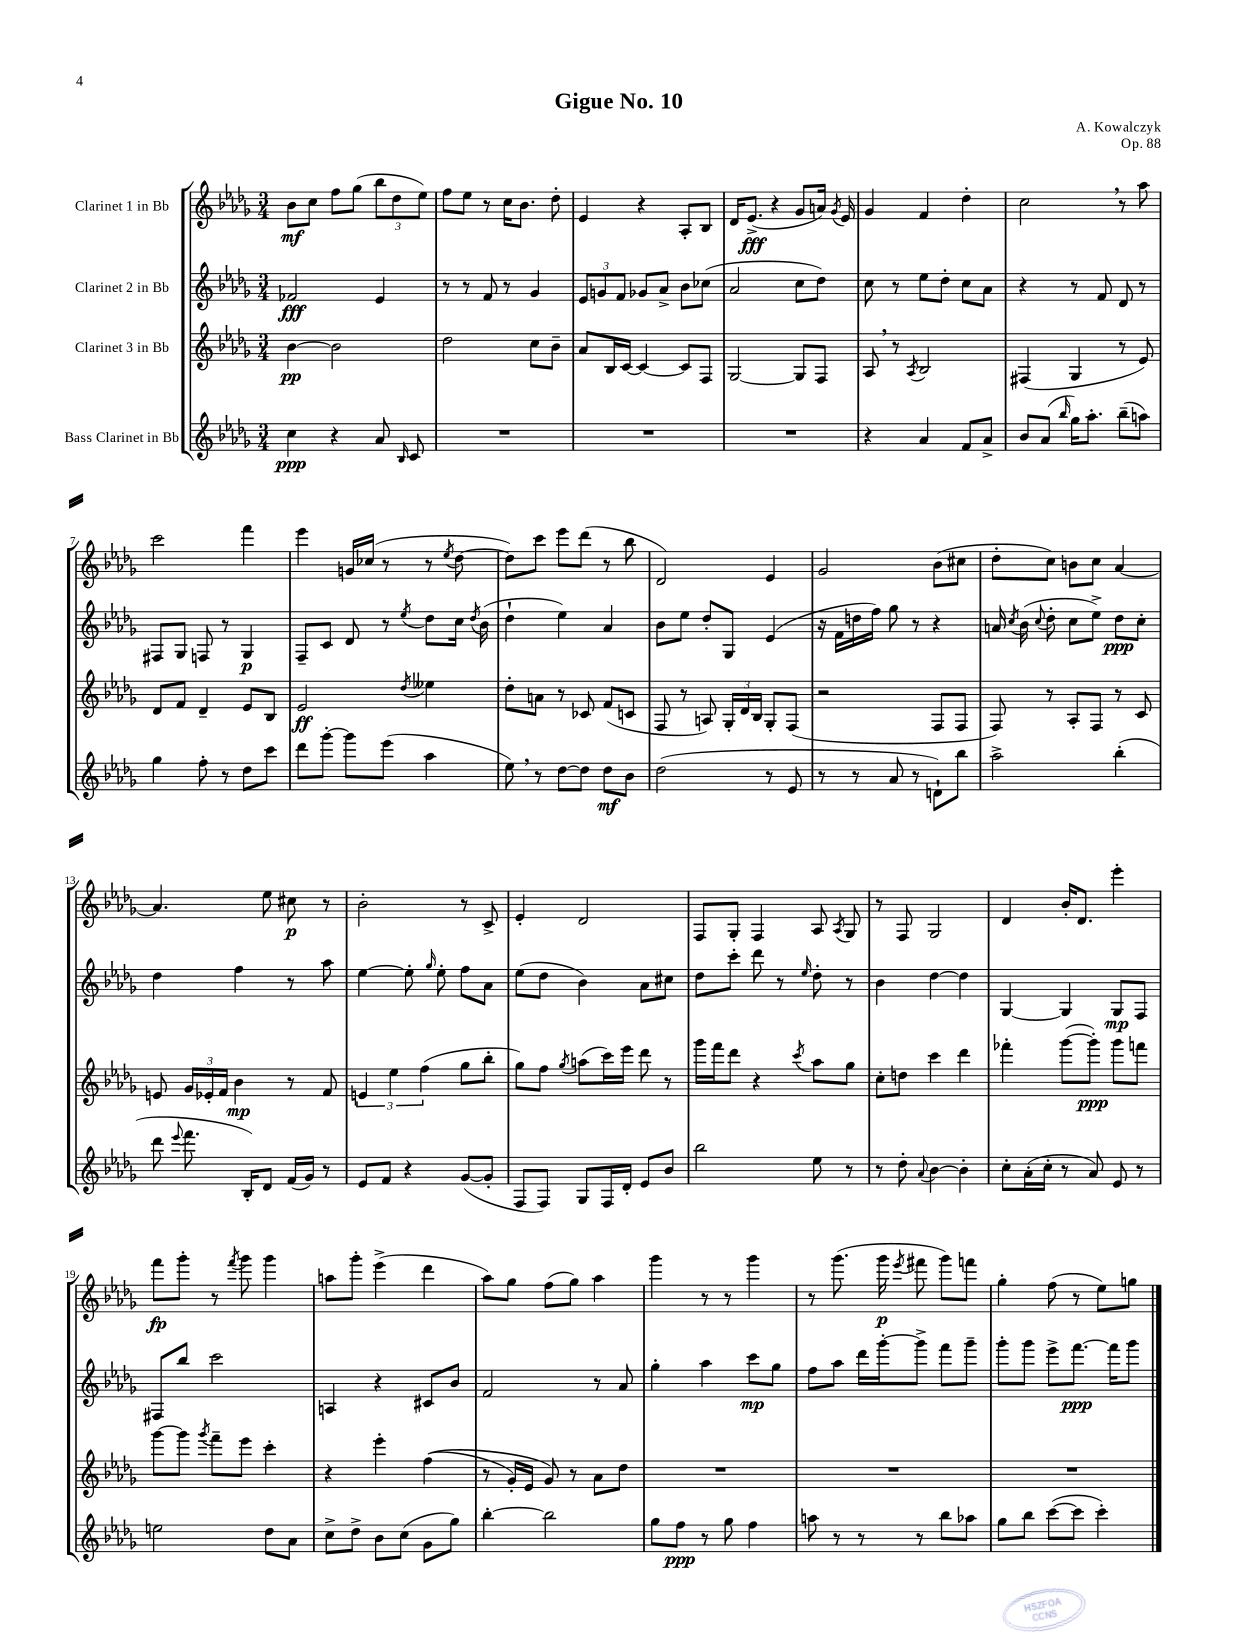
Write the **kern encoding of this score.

**kern	**dynam	**kern	**dynam	**kern	**dynam	**kern	**dynam
*part4	*part4	*part3	*part3	*part2	*part2	*part1	*part1
*staff4	*staff4	*staff3	*staff3	*staff2	*staff2	*staff1	*staff1
*I"Bass Clarinet in Bb	*	*I"Clarinet 3 in Bb	*	*I"Clarinet 2 in Bb	*	*I"Clarinet 1 in Bb	*
*clefG2	*	*clefG2	*	*clefG2	*	*clefG2	*
*k[b-e-a-d-g-]	*	*k[b-e-a-d-g-]	*	*k[b-e-a-d-g-]	*	*k[b-e-a-d-g-]	*
*M3/4	*	*M3/4	*	*M3/4	*	*M3/4	*
=1	=1	=1	=1	=1	=1	=1	=1
4cc\	ppp	[4b-\	pp	2f-X/	fff	8b-\L	mf
.	.	.	.	.	.	8cc\J	.
4r	.	2b-\]	.	.	.	8ff\L	.
.	.	.	.	.	.	(8gg-\J	.
8a-/	.	.	.	4e-/	.	12bb-\L	.
.	.	.	.	.	.	12dd-\	.
16qqB-/	.	.	.	.	.	.	.
8c/	.	.	.	.	.	.	.
.	.	.	.	.	.	12ee-\J)	.
=2	=2	=2	=2	=2	=2	=2	=2
2.r	.	2dd-\	.	8r	.	8ff\L	.
.	.	.	.	8r	.	8ee-\J	.
.	.	.	.	8f/	.	8r	.
.	.	.	.	8r	.	16cc\KL	.
.	.	.	.	.	.	8.b-\J	.
.	.	8cc\L	.	4g-/	.	.	.
.	.	8b-~\J	.	.	.	8dd-'\	.
=3	=3	=3	=3	=3	=3	=3	=3
2.r	.	8a-/L	.	12e-/L	.	4e-/	.
.	.	.	.	12gn/	.	.	.
.	.	16B-/L	.	.	.	.	.
.	.	.	.	12f/J	.	.	.
.	.	[16c/JJ	.	.	.	.	.
.	.	4c/_	.	8g-X/L	.	4r	.
.	.	.	.	8a-^/J	.	.	.
.	.	8c/L]	.	8b-\L	.	8A-'/L	.
.	.	8F/J	.	(8cc-X\J	.	8B-/J	.
=4	=4	=4	=4	=4	=4	=4	=4
2.r	.	[2G-/	.	2a-/	.	16d-/KL	.
.	.	.	.	.	.	(8.e-^/J	fff
.	.	.	.	.	.	4r	.
.	.	8G-/L]	.	8cc\L	.	8g-/L	.
.	.	8F/J	.	8dd-\J)	.	16an/Jk)	.
.	.	.	.	.	.	8qg-/	.
.	.	.	.	.	.	16e-/	.
=5	=5	=5	=5	=5	=5	=5	=5
4r	.	8A-,/	.	8cc\	.	4g-/	.
.	.	8r	.	8r	.	.	.
.	.	8qA-/	.	.	.	.	.
4a-/	.	2B-/	.	8ee-\L	.	4f/	.
.	.	.	.	8dd-'\J	.	.	.
8f/L	.	.	.	8cc\L	.	4dd-'\	.
8a-^/J	.	.	.	8a-\J	.	.	.
=6	=6	=6	=6	=6	=6	=6	=6
8b-/L	.	(4F#X/	.	4r	.	2cc,\	.
(8a-/J	.	.	.	.	.	.	.
16qqbb-/	.	.	.	.	.	.	.
16gg-\KL)	.	4G-/	.	8r	.	.	.
8.aa-'\J	.	.	.	.	.	.	.
.	.	.	.	8f/	.	.	.
(8bb-~\L	.	8r	.	8d-/	.	8r	.
8aan\J)	.	8e-/)	.	8r	.	8aa-\	.
!!LO:LB:g=z
=7	=7	=7	=7	=7	=7	=7	=7
4gg-\	.	8d-/L	.	8F#X/L	.	2ccc\	.
.	.	8f/J	.	8G-/J	.	.	.
8ff'\	.	4d-~/	.	8Fn/	.	.	.
8r	.	.	.	8r	.	.	.
8dd-\L	.	8e-/L	.	4G-/	p	4fff\	.
8ccc\J	.	8B-/J	.	.	.	.	.
=8	=8	=8	=8	=8	=8	=8	=8
8ddd-\L	.	2e-/	ff	8F~/L	.	4eee-\	.
[8ggg-'\J	.	.	.	8c/J	.	.	.
8ggg-\L]	.	.	.	8d-/	.	16gn/LL	.
.	.	.	.	.	.	(16cc-X/JJ	.
(8eee-\J	.	.	.	8r	.	8r	.
.	.	8qdd-/	.	8qee-/	.	.	.
4aa-\	.	4ee--X\	.	8dd-\L	.	8r	.
.	.	.	.	.	.	8qee-/	.
.	.	.	.	16cc\Jk	.	[8dd-\	.
.	.	.	.	8qdd-/	.	.	.
.	.	.	.	(16b-\	.	.	.
=9	=9	=9	=9	=9	=9	=9	=9
8ee-,\)	.	8dd-'\L	.	4dd-`\	.	8dd-\L])	.
8r	.	8an\J	.	.	.	8ccc\J	.
[8dd-\L	.	8r	.	4ee-\)	.	8eee-\L	.
8dd-\J]	.	8c-X/	.	.	.	(8ddd-\J	.
8dd-\L	mf	(8f/L	.	4a-/	.	8r	.
8b-\J	.	8cn/J	.	.	.	8bb-\	.
=10	=10	=10	=10	=10	=10	=10	=10
(2dd-\	.	8F/	.	8b-\L	.	2d-/)	.
.	.	8r	.	8ee-\J	.	.	.
.	.	8An/)	.	8dd-'/L	.	.	.
.	.	24G-'/LL	.	8G-/J	.	.	.
.	.	24d-/	.	.	.	.	.
.	.	24B-/JJ	.	.	.	.	.
8r	.	8G-'/L	.	(4e-/	.	4e-/	.
8e-/	.	(8F/J	.	.	.	.	.
=11	=11	=11	=11	=11	=11	=11	=11
8r	.	2r	.	16r	.	2g-/	.
.	.	.	.	16f\LL	.	.	.
8r	.	.	.	16ddn\	.	.	.
.	.	.	.	16ff\JJ)	.	.	.
8a-/	.	.	.	8gg-\	.	.	.
8r	.	.	.	8r	.	.	.
8dn`\L)	.	8F/L	.	4r	.	(8b-\L	.
8bb-\J	.	8F/J	.	.	.	8cc#X\J	.
=12	=12	=12	=12	=12	=12	=12	=12
2aa-^\	.	8F/)	.	16an/	.	8dd-'\L	.
.	.	.	.	8qcc/	.	.	.
.	.	.	.	(16b-\	.	.	.
.	.	.	.	8qqcc/	.	.	.
.	.	8r	.	8dd-'\	.	8cc\J)	.
.	.	8A-'/L	.	8cc\L	.	8bn\L	.
.	.	8F/J	.	8ee-^\J)	.	8cc\J	.
(4bb-'\	.	8r	.	8dd-\L	ppp	[4a-/	.
.	.	8c/	.	8cc'\J	.	.	.
!!LO:LB:g=z
=13	=13	=13	=13	=13	=13	=13	=13
8ddd-\	.	8en/	.	4dd-\	.	4.a-/]	.
8qqeee-/	.	.	.	.	.	.	.
8.fff\	.	24g-/LL	.	.	.	.	.
.	.	24e-X'/	.	.	.	.	.
.	.	24f/JJ	.	.	.	.	.
.	.	4b-\	mp	4ff\	.	.	.
16B-'/KL)	.	.	.	.	.	.	.
8d-/J	.	.	.	.	.	8ee-\	.
(16f/LL	.	8r	.	8r	.	8cc#X\	p
16g-/JJ)	.	.	.	.	.	.	.
8r	.	8f/	.	8aa-\	.	8r	.
=14	=14	=14	=14	=14	=14	=14	=14
8e-/L	.	6en/	.	[4ee-\	.	2b-'\	.
8f/J	.	.	.	.	.	.	.
.	.	6ee-\	.	.	.	.	.
4r	.	.	.	8ee-'\]	.	.	.
.	.	(6ff\	.	.	.	.	.
.	.	.	.	16qqgg-/	.	.	.
.	.	.	.	8ee-'\	.	.	.
([8g-/L	.	8gg-\L	.	8ff\L	.	8r	.
8g-'/J]	.	8bb-'\J	.	8a-\J	.	8c^/	.
=15	=15	=15	=15	=15	=15	=15	=15
8F/L	.	8gg-\L)	.	(8ee-\L	.	4e-'/	.
8F/J)	.	8ff\J	.	8dd-\J	.	.	.
.	.	8qgg-/	.	.	.	.	.
8G-/L	.	(8aan\L	.	4b-\)	.	2d-/	.
16F/L	.	16ccc\L)	.	.	.	.	.
16d-'/JJ	.	16eee-\JJ	.	.	.	.	.
8e-/L	.	8ddd-\	.	8a-\L	.	.	.
8b-/J	.	8r	.	8cc#X\J	.	.	.
=16	=16	=16	=16	=16	=16	=16	=16
2bb-\	.	16ggg-\LL	.	8dd-\L	.	8F/L	.
.	.	16fff\J	.	.	.	.	.
.	.	8ddd-\J	.	8ccc'\J	.	8G-'/J	.
.	.	4r	.	8ddd-\	.	4F/	.
.	.	.	.	8r	.	.	.
.	.	8qccc/	.	16qqee-/	.	.	.
8ee-\	.	8aa-\L	.	8dd-'\	.	8A-/	.
.	.	.	.	.	.	8qA-/	.
8r	.	8gg-\J	.	8r	.	8G-/	.
=17	=17	=17	=17	=17	=17	=17	=17
8r	.	8cc'\L	.	4b-\	.	8r	.
8dd-'\	.	8ddn\J	.	.	.	8F/	.
8qqa-/	.	.	.	.	.	.	.
[4b-\	.	4ccc\	.	[4dd-\	.	2G-/	.
4b-'\]	.	4ddd-\	.	4dd-\]	.	.	.
=18	=18	=18	=18	=18	=18	=18	=18
8cc'\L	.	4fff-X'\	.	[4G-/	.	4d-/	.
(16a-'\L	.	.	.	.	.	.	.
16cc'\JJ	.	.	.	.	.	.	.
8r	.	([8ggg-\L	.	4G-/]	.	16b-'/KL	.
.	.	.	.	.	.	8.d-/J	.
8a-/)	.	8ggg-'\J])	ppp	.	.	.	.
8e-/	.	8ggg-\L	.	8G-/L	mp	4eee-'\	.
8r	.	8fffn\J	.	8F/J	.	.	.
!!LO:LB:g=z
=19	=19	=19	=19	=19	=19	=19	=19
2een\	.	[8ggg-\L	.	8F#X/L	.	8fff\L	fp
.	.	8ggg-\J]	.	8bb-/J	.	8ggg-'\J	.
.	.	8qggg-/	.	.	.	.	.
.	.	8fff~\L	.	2ccc\	.	8r	.
.	.	.	.	.	.	8qfff/	.
.	.	8eee-\J	.	.	.	8ggg-\	.
8dd-\L	.	4ccc'\	.	.	.	4ggg-\	.
8a-\J	.	.	.	.	.	.	.
=20	=20	=20	=20	=20	=20	=20	=20
8cc^\L	.	4r	.	4An/	.	8aan\L	.
8dd-^\J	.	.	.	.	.	8ggg-'\J	.
8b-\L	.	4eee-'\	.	4r	.	(4eee-^\	.
(8cc\J	.	.	.	.	.	.	.
8g-\L	.	((4ff\	.	8c#X/L	.	4ddd-\	.
8gg-\J)	.	.	.	8b-/J	.	.	.
=21	=21	=21	=21	=21	=21	=21	=21
[4bb-'\	.	8r	.	2f/	.	8aa-\L)	.
.	.	16g-'/LL)	.	.	.	8gg-\J	.
.	.	16e-/JJ	.	.	.	.	.
2bb-\]	.	8g-/)	.	.	.	(8ff\L	.
.	.	8r	.	.	.	8gg-\J)	.
.	.	8a-\L	.	8r	.	4aa-\	.
.	.	8dd-\J	.	8a-/	.	.	.
=22	=22	=22	=22	=22	=22	=22	=22
8gg-\L	.	2.r	.	4gg-'\	.	4ggg-\	.
8ff\J	ppp	.	.	.	.	.	.
8r	.	.	.	4aa-\	.	8r	.
8gg-\	.	.	.	.	.	8r	.
4ff\	.	.	.	8ccc\L	mp	4ggg-\	.
.	.	.	.	8gg-\J	.	.	.
=23	=23	=23	=23	=23	=23	=23	=23
8aan\	.	2.r	.	8ff\L	.	8r	.
8r	.	.	.	8aa-\J	.	(8.ggg-\	.
8r	.	.	.	16ddd-\LL	.	.	.
.	.	.	.	[16ggg-'\J	.	16ggg-\	p
.	.	.	.	.	.	8qeee-/	.
8r	.	.	.	8ggg-^\J]	.	8fff#X\	.
8bb-\L	.	.	.	8fff\L	.	8ggg-\L)	.
8aa-X\J	.	.	.	8ggg-~\J	.	8fffn\J	.
=24	=24	=24	=24	=24	=24	=24	=24
8gg-\L	.	2.r	.	8ggg-'\L	.	4gg-'\	.
8bb-\J	.	.	.	8ggg-\J	.	.	.
([8ccc\L	.	.	.	8eee-^\L	.	(8ff\	.
8ccc\J]	.	.	.	[8.fff\J	ppp	8r	.
4ccc'\)	.	.	.	.	.	8ee-\L)	.
.	.	.	.	16fff\KL]	.	.	.
.	.	.	.	8ggg-\J	.	8ggn\J	.
==	==	==	==	==	==	==	==
*-	*-	*-	*-	*-	*-	*-	*-
